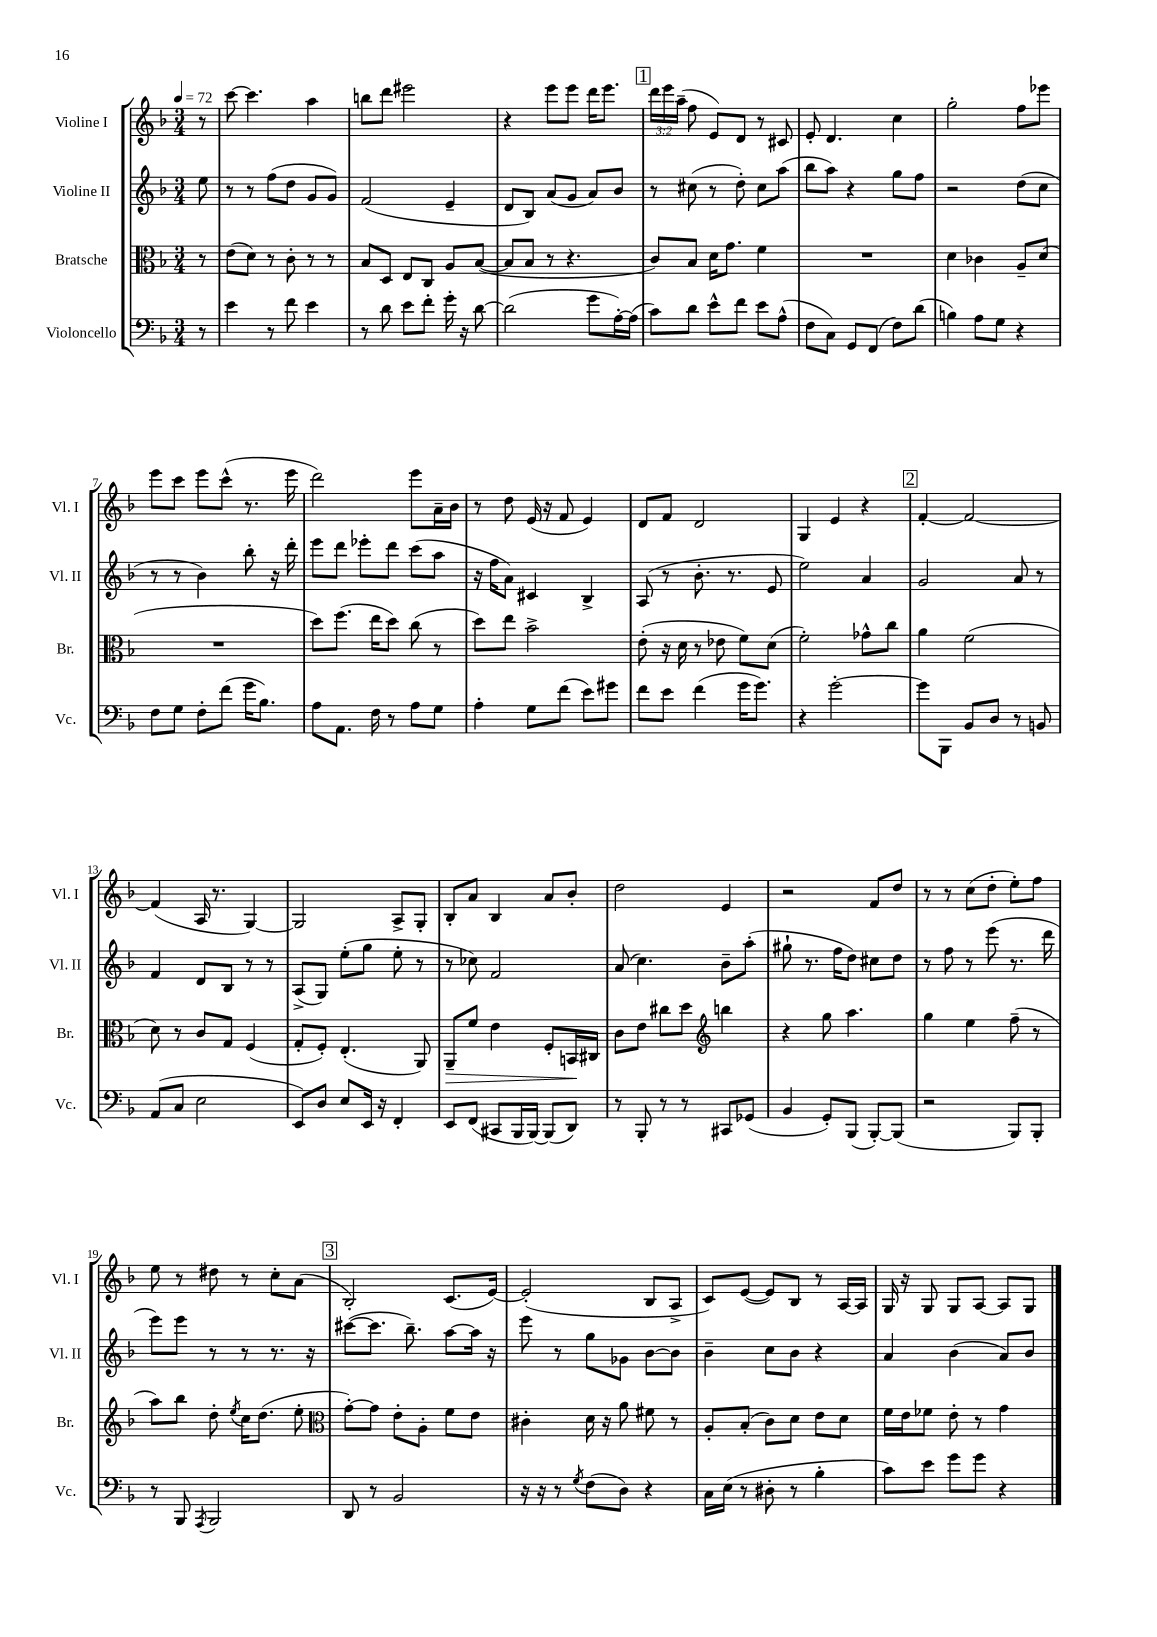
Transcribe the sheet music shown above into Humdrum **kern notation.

**kern	**kern	**dynam	**kern	**kern
*part4	*part3	*part3	*part2	*part1
*staff4	*staff3	*staff3	*staff2	*staff1
*I"Violoncello	*I"Bratsche	*	*I"Violine II	*I"Violine I
*I'Vc.	*I'Br.	*	*I'Vl. II	*I'Vl. I
*clefF4	*clefC3	*	*clefG2	*clefG2
*k[b-]	*k[b-]	*	*k[b-]	*k[b-]
*M3/4	*M3/4	*	*M3/4	*M3/4
*MM72	*MM72	*	*MM72	*MM72
=	=	=	=	=
8r	8r	.	8ee\	8r
=1	=1	=1	=1	=1
4e\	(8e\L	.	8r	[8ccc\
.	8d\J)	.	8r	4.ccc\]
8r	8r	.	(8ff\L	.
8f\	8c'\	.	8dd\J	.
4e\	8r	.	8g/L	4aa\
.	8r	.	8g/J)	.
=2	=2	=2	=2	=2
8r	8B-/L	.	(2f/	8bbn\L
8d\	8D/J	.	.	8ddd\J
8e\L	8E/L	.	.	2eee#X\
8f'\J	8C/J	.	.	.
16g'\	8A/L	.	4e~/	.
16r	.	.	.	.
[8d\	([8B-/J	.	.	.
=3	=3	=3	=3	=3
(2d\]	8B-/L]	.	8d/L	4r
.	8B-/J	.	8B-/J)	.
.	8r	.	(8a/L	8eee\L
.	4.r	.	8g/J	8eee\J
8g\L	.	.	8a/L)	16ddd\KL
.	.	.	.	8.eee\J
[16A'\L)	.	.	8b-/J	.
(16A\JJ]	.	.	.	.
!!LO:REH:place=s1:t=1
=4	=4	=4	=4	=4
8c\L)	8c/L)	.	8r	24ddd\LL
.	.	.	.	24eee\
.	.	.	.	(24aa~\JJ
8d\J	8B-/J	.	(8cc#X\	8ff\
8e^^\L	16d\KL	.	8r	8e/L)
.	8.g\J	.	.	.
8f\J	.	.	8dd'\)	8d/J
8e\L	4f\	.	8cc#\L	8r
(8A^^\J	.	.	(8aa\J	8c#X/
=5	=5	=5	=5	=5
8F\L	2.r	.	8bb-\L	8e'/
8C\J)	.	.	8aa\J)	4.d/
8GG/L	.	.	4r	.
(8FF/J	.	.	.	.
8F\L)	.	.	8gg\L	4cc\
(8d\J	.	.	8ff\J	.
=6	=6	=6	=6	=6
4Bn\)	4d\	.	2r	2gg'\
8A\L	4c-X\	.	.	.
8G\J	.	.	.	.
4r	8A~/L	.	(8dd\L	8ff\L
.	(8d/J	.	8cc\J	8eee-X\J
!!LO:LB:g=z
=7	=7	=7	=7	=7
8F\L	2.r	.	8r	8eee\L
8G\J	.	.	8r	8ccc\J
8F'\L	.	.	4b-\)	8eee\L
(8f\J	.	.	.	(8ccc^^\J
16g\KL	.	.	8bb-'\	8.r
8.B-\J)	.	.	.	.
.	.	.	16r	.
.	.	.	16ddd'\	16eee\
=8	=8	=8	=8	=8
8A\L	8dd\L)	.	8eee\L	2ddd\)
8.AA\J	(8.ff\J	.	8ddd\J	.
.	.	.	8eee-X'\L	.
16F\	16ee\KL	.	.	.
8r	8dd\J)	.	8ddd\J	.
8A\L	(8cc\	.	(8ccc\L	8eee\L
8G\J	8r	.	8aa\J	16a~\L
.	.	.	.	16b-\JJ
=9	=9	=9	=9	=9
4A'\	8dd\L)	.	16r	8r
.	.	.	16ff\KL	.
.	8ee\J	.	8a\J)	8dd\
8G\L	2b-^\	.	4c#X/	(16e/
.	.	.	.	16r
(8f\J	.	.	.	8f/
8e\L)	.	.	4B-^/	4e/)
8g#X\J	.	.	.	.
=10	=10	=10	=10	=10
8f\L	(8e'\	.	(8A/	8d/L
8e\J	16r	.	8r	8f/J
.	16d\	.	.	.
(4f\	8r	.	8.b-'\	2d/
.	8e-X\	.	.	.
.	.	.	8.r	.
16g\KL	8f\L)	.	.	.
8.g\J)	.	.	.	.
.	(8d\J	.	8e/	.
=11	=11	=11	=11	=11
4r	2f'\)	.	2ee\)	4G/
[2g'\	.	.	.	4e/
.	8g-X^^\L	.	4a/	4r
.	8cc\J	.	.	.
!!LO:REH:place=s1:t=2
=12	=12	=12	=12	=12
8g\L]	4a\	.	2g/	[4f'/
8BBB-\J	.	.	.	.
8BB-/L	(2f\	.	.	2f/_
8D/J	.	.	.	.
8r	.	.	8a/	.
8BBn/	.	.	8r	.
!!LO:LB:g=z
=13	=13	=13	=13	=13
(8AA/L	8d\)	.	4f/	(4f/]
8C/J	8r	.	.	.
2E\	8c/L	.	8d/L	16A/
.	.	.	.	8.r
.	8G/J	.	8B-/J	.
.	(4F/	.	8r	[4G/)
.	.	.	8r	.
=14	=14	=14	=14	=14
8EE/L)	8G'/L	.	(8A^/L	2G/]
8D/J	8F'/J)	.	8G/J)	.
8E/L	(4.E'/	.	(8ee'\L	.
16EE/Jk	.	.	8gg\J	.
16r	.	.	.	.
4FF'/	.	.	8ee'\	8A^/L
.	8AA/)	.	8r	8G'/J
=15	=15	=15	=15	=15
!	!	!LO:HP:b	!	!
8EE/L	8AA~/L	>	8r	8B-'/L
(8FF/J	8f/J	.	8cc-X\)	8a/J
8CC#X/L	4e\	.	2f/	4B-/
16BBB-/L	.	.	.	.
[16BBB-/JJ)	.	.	.	.
(8BBB-/L]	8F'/L	.	.	8a/L
8DD/J)	16BBn/L	.	.	8b-'/J
.	16C#X/JJ	]	.	.
=16	=16	=16	=16	=16
8r	8c\L	.	(8a/	2dd\
8BBB-'/	8e\J	.	4.cc\)	.
8r	8cc#X\L	.	.	.
8r	8dd\J	.	.	.
*	*clefG2	*	*	*
8CC#X/L	4bbn\	.	8b-~\L	4e/
(8GG-X/J	.	.	(8aa'\J	.
=17	=17	=17	=17	=17
4BB-/	4r	.	8gg#X`\	2r
.	.	.	8.r	.
8GG'/L)	8gg\	.	.	.
.	.	.	16ff\KL	.
(8BBB-/J	4.aa\	.	8dd\J)	.
[8BBB-'/L)	.	.	8cc#X\L	8f/L
(8BBB-/J]	.	.	8dd\J	8dd/J
=18	=18	=18	=18	=18
2r	4gg\	.	8r	8r
.	.	.	8ff\	8r
.	4ee\	.	8r	(8cc\L
.	.	.	(8eee\	8dd'\J
8BBB-/L)	(8ff~\	.	8.r	8ee'\L)
8BBB-'/J	8r	.	.	8ff\J
.	.	.	16ddd\	.
!!LO:LB:g=z
=19	=19	=19	=19	=19
8r	8aa\L)	.	8eee\L)	8ee\
8BBB-/	8bb-\J	.	8eee\J	8r
8qAAA/	.	.	.	.
2BBB-/	8dd'\	.	8r	8dd#X\
.	8qee/	.	.	.
.	16cc\KL	.	8r	8r
.	(8.dd\J	.	.	.
.	.	.	8.r	8cc'\L
.	8ee'\	.	.	(8a\J
.	.	.	16r	.
!!LO:REH:place=s1:t=3
=20	=20	=20	=20	=20
*	*clefC3	*	*	*
8DD/	[8g'\L)	.	([8ccc#X\L	2B-'/)
8r	8g\J]	.	8.ccc#\J]	.
2BB-/	8e'\L	.	.	.
.	.	.	8.bb-~\)	.
.	8A'\J	.	.	.
.	8f\L	.	[8aa\L	(8.c/L
.	8e\J	.	16aa\Jk]	.
.	.	.	16r	[16e/Jk)
=21	=21	=21	=21	=21
16r	4c#X'\	.	8eee\	(2e'/]
16r	.	.	.	.
8r	.	.	8r	.
8qG/	.	.	.	.
(8F\L	16d\	.	8gg\L	.
.	16r	.	.	.
8D\J)	8a\	.	8g-X\J	.
4r	8f#X\	.	[8b-\L	8B-/L
.	8r	.	8b-\J]	8A^/J
=22	=22	=22	=22	=22
16C\LL	8A'/L	.	4b-~\	8c/L)
(16E\JJ	.	.	.	.
8r	(8B-'/J	.	.	([8e/J
8D#X'\	8c\L)	.	8cc\L	8e/L])
8r	8d\J	.	8b-\J	8B-/J
4B-'\	8e\L	.	4r	8r
.	8d\J	.	.	[16A/LL
.	.	.	.	16A/JJ]
=23	=23	=23	=23	=23
8c\L)	16f\LL	.	4a/	16G/
.	16e\J	.	.	16r
8e\J	8f-X\J	.	.	8G/
8g\L	8e'\	.	(4b-\	8G/L
8g\J	8r	.	.	[8A/J
4r	4g\	.	8a/L)	8A/L]
.	.	.	8b-/J	8G/J
==	==	==	==	==
*-	*-	*-	*-	*-
